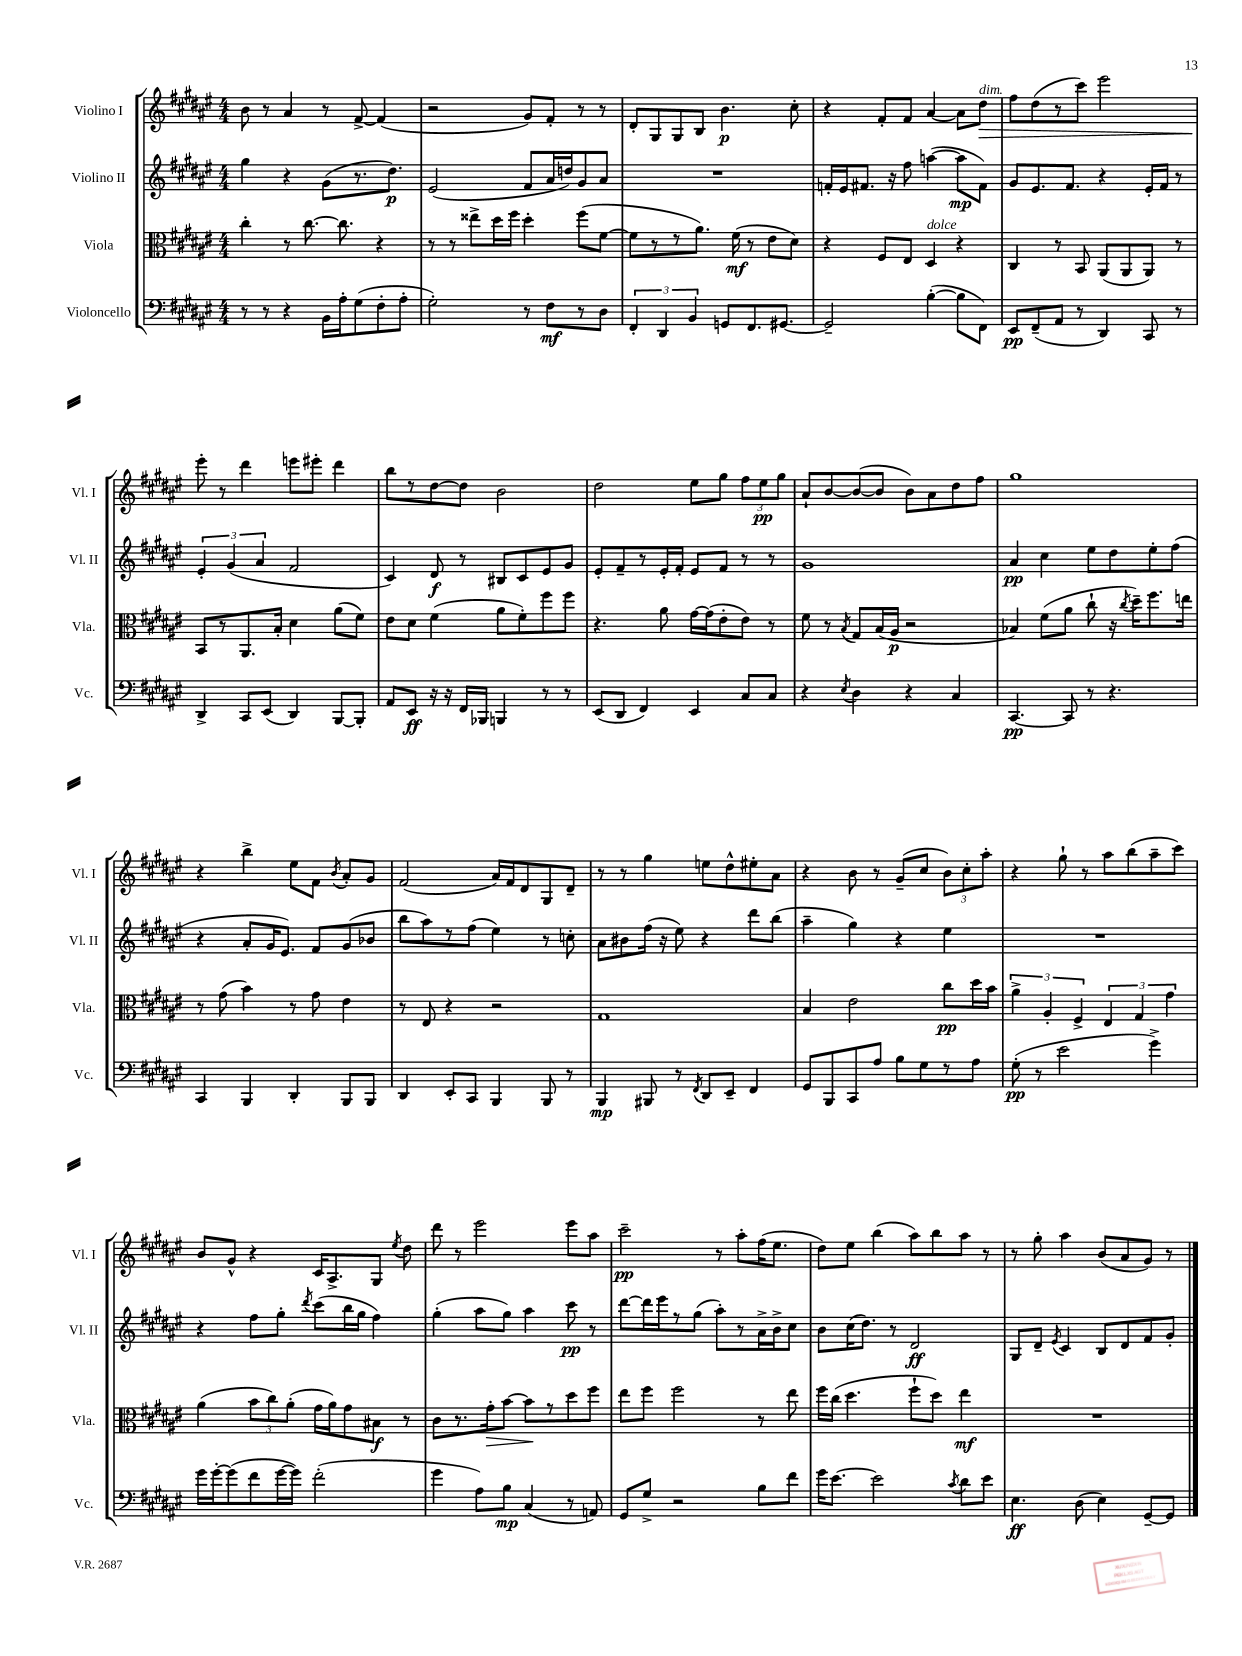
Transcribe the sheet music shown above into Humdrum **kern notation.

**kern	**kern	**kern	**kern
*staff4	*staff3	*staff2	*staff1
*clefF4	*clefC3	*clefG2	*clefG2
*k[f#c#g#d#a#e#]	*k[f#c#g#d#a#e#]	*k[f#c#g#d#a#e#]	*k[f#c#g#d#a#e#]
*M4/4	*M4/4	*M4/4	*M4/4
8r	4cc#'	4gg#	8b
8r	.	.	8r
4r	8r	4r	4a#
.	[8.cc#	.	.
16BB	.	(8g#	8r
16A#'	8.cc#]	.	.
(8G#	.	8.r	[8f#^
8F#'	4r	.	(4f#]
.	.	8.dd#)	.
8A#'	.	.	.
=	=	=	=
2G#')	8r	(2e#	2r
.	8r	.	.
.	8ee##^	.	.
.	16dd#	.	.
.	16ff#	.	.
8r	4dd#'	8f#	8g#)
8F#	.	16a#	8f#'
.	.	16dd)	.
8r	(8ff#	8g#	8r
8D#	[8f#	8a#	8r
=	=	=	=
6FF#'	8f#]	1r	8d#'
.	8r	.	8G#
6DD#	.	.	.
.	8r	.	8G#
6BB	.	.	.
.	8.a#)	.	8B
8GG	.	.	4.b
.	(16f#	.	.
8.FF#	8r	.	.
.	8e#	.	.
[8.GG#	.	.	.
.	8d#)	.	8cc#'
=	=	=	=
2GG#~]	4r	16f'	4r
.	.	16e#	.
.	.	8.f#	.
.	8F#	.	8f#'
.	.	16r	.
.	8E#	8ff#	8f#
([4B'	4D#	([4aa	[4a#
8B]	4r	8aa]	8a#]
8FF#)	.	8f#)	8dd#
=	=	=	=
8EE#	4C#	8g#	8ff#
(8FF#~	.	8.e#	(8dd#
8AA#	8r	.	8r
.	.	8.f#	.
8r	8BB	.	8ccc#)
4DD#)	(8AA#	4r	2eee#
.	8AA#	.	.
8CC#	8AA#)	16e#'	.
.	.	16f#	.
8r	8r	8r	.
=	=	=	=
4DD#^	8BB	6e#'	8eee#'
.	8r	.	8r
.	.	(6g#	.
8CC#	8.AA#	.	4ddd#
.	.	6a#	.
(8EE#	.	.	.
.	16B'	.	.
4DD#)	4d#	2f#	8eee
.	.	.	8eee#'
[8BBB	(8a#	.	4ddd#
8BBB']	8f#)	.	.
=	=	=	=
8AA#	8e#	4c#)	8bb
8EE#	8d#	.	8r
16r	(4f#	8d#	[8dd#
16r	.	.	.
16FF#	.	8r	8dd#]
16BBB-	.	.	.
4BBB	8a#	8B#	2b
.	8f#')	8c#	.
8r	8ff#	8e#	.
8r	8ff#	8g#	.
=	=	=	=
(8EE#	4.r	8e#'	2dd#
8DD#	.	8f#~	.
4FF#)	.	8r	.
.	8a#	16e#'	.
.	.	16f#'	.
4EE#	[16g#	8e#	8ee#
.	(16g#]	.	.
.	8e#'	8f#	8gg#
8C#	8e#)	8r	12ff#
.	.	.	12ee#
8C#	8r	8r	.
.	.	.	12gg#
=	=	=	=
4r	8f#	1g#	8a#`
.	8r	.	[8b
8qE#	8qB	.	.
4D#	8G#	.	(8b_
.	(16B	.	8b]
.	16A#	.	.
4r	2r	.	8b)
.	.	.	8a#
4C#	.	.	8dd#
.	.	.	8ff#
=	=	=	=
[4.CC#	4B-)	4a#	1gg#
.	(8f#	4cc#	.
8CC#]	8a#	.	.
8r	8cc#`	8ee#	.
4.r	16r	8dd#	.
.	8qcc#	.	.
.	16dd#~)	.	.
.	8.ff#	8ee#'	.
.	.	(8ff#	.
.	16ee	.	.
=	=	=	=
4CC#	8r	4r	4r
.	(8g#	.	.
4BBB	4b)	8a#'	4bb^
.	.	16g#	.
.	.	8.e#)	.
4DD#'	8r	.	8ee#
.	8g#	8f#	8f#
.	.	.	8qb
8BBB	4e#	(8g#	8a#'
8BBB	.	8b-	8g#
=	=	=	=
4DD#	8r	8bb	(2f#
.	8E#	8aa#)	.
8EE#'	4r	8r	.
8CC#	.	(8ff#	.
4BBB	2r	4ee#)	16a#)
.	.	.	16f#
.	.	.	8d#
8BBB	.	8r	8G#
8r	.	8cc'	8d#~
=	=	=	=
4BBB	1G#	8a#	8r
.	.	8b#	8r
8BBB#	.	(16ff#	4gg#
.	.	16r	.
8r	.	8ee#)	.
8qFF#	.	.	.
8DD#	.	4r	8ee
8EE#~	.	.	8dd#^^
4FF#	.	8ddd#	8ee#'
.	.	(8bb	8a#
=	=	=	=
8GG#	4B	4aa#~	4r
8BBB	.	.	.
8CC#	2e#	4gg#)	8b
8A#	.	.	8r
8B	.	4r	(8g#~
8G#	.	.	8cc#
8r	8cc#	4ee#	12b)
.	.	.	12cc#'
8A#	16dd#	.	.
.	.	.	12aa#'
.	16b	.	.
=	=	=	=
(8G#'	6a#^	1r	4r
8r	.	.	.
.	6A#'	.	.
2e#	.	.	8gg#`
.	6F#^	.	.
.	.	.	8r
.	6E#	.	8aa#
.	.	.	(8bb
.	6G#	.	.
4g#^)	.	.	8aa#~
.	6g#	.	.
.	.	.	8ccc#)
=	=	=	=
16g#	(4a#	4r	8b
[16g#'	.	.	.
(8g#]	.	.	8g#^^
8f#	12b	8ff#	4r
.	12cc#)	.	.
[16g#	.	8gg#'	.
.	(12a#'	.	.
16g#])	.	.	.
.	.	8qddd#	.
(2f#'	16g#	(8ccc#	16c#
.	16a#)	.	8.A#^
.	8g#	16bb	.
.	.	16gg#	.
.	8B#	4ff#)	8G#
.	.	.	8qee#
.	8r	.	8dd#
=	=	=	=
4g#	8c#	(4gg#'	8ddd#
.	8.r	.	8r
8A#)	.	8aa#	2eee#
.	16g#'	.	.
8B	[8b	8gg#)	.
(4C#	8b]	4aa#	.
.	8r	.	.
8r	8dd#	8ccc#	8eee#
8AA)	8ff#	8r	8aa#
=	=	=	=
8GG#	8ee#	[8ddd#	2ccc#~
8G#^	8ff#	16ddd#]	.
.	.	16eee#	.
2r	2ff#	8r	.
.	.	(8gg#	.
.	.	8aa#')	8r
.	.	8r	8aa#'
8B	8r	16a#^	(16ff#
.	.	16b^	8.ee#
8f#	8ee#	8cc#	.
=	=	=	=
16g#	16ff#	8b	8dd#)
[8.e#	(16cc#	.	.
.	4.dd#	(16cc#	8ee#
.	.	8.dd#)	.
2e#]	.	.	(4bb
.	.	8r	.
.	8ff#`	2d#	8aa#)
.	8dd#)	.	8bb
8qc#	.	.	.
8d#	4ee#	.	8aa#
8e#	.	.	8r
=	=	=	=
4.E#	1r	8G#	8r
.	.	8d#~	8gg#'
.	.	8qe#	.
.	.	4c#	4aa#
(8D#	.	.	.
4E#)	.	8B	(8b
.	.	8d#	8a#
[8GG#~	.	8f#	8g#)
8GG#]	.	8g#'	8r
==	==	==	==
*-	*-	*-	*-
